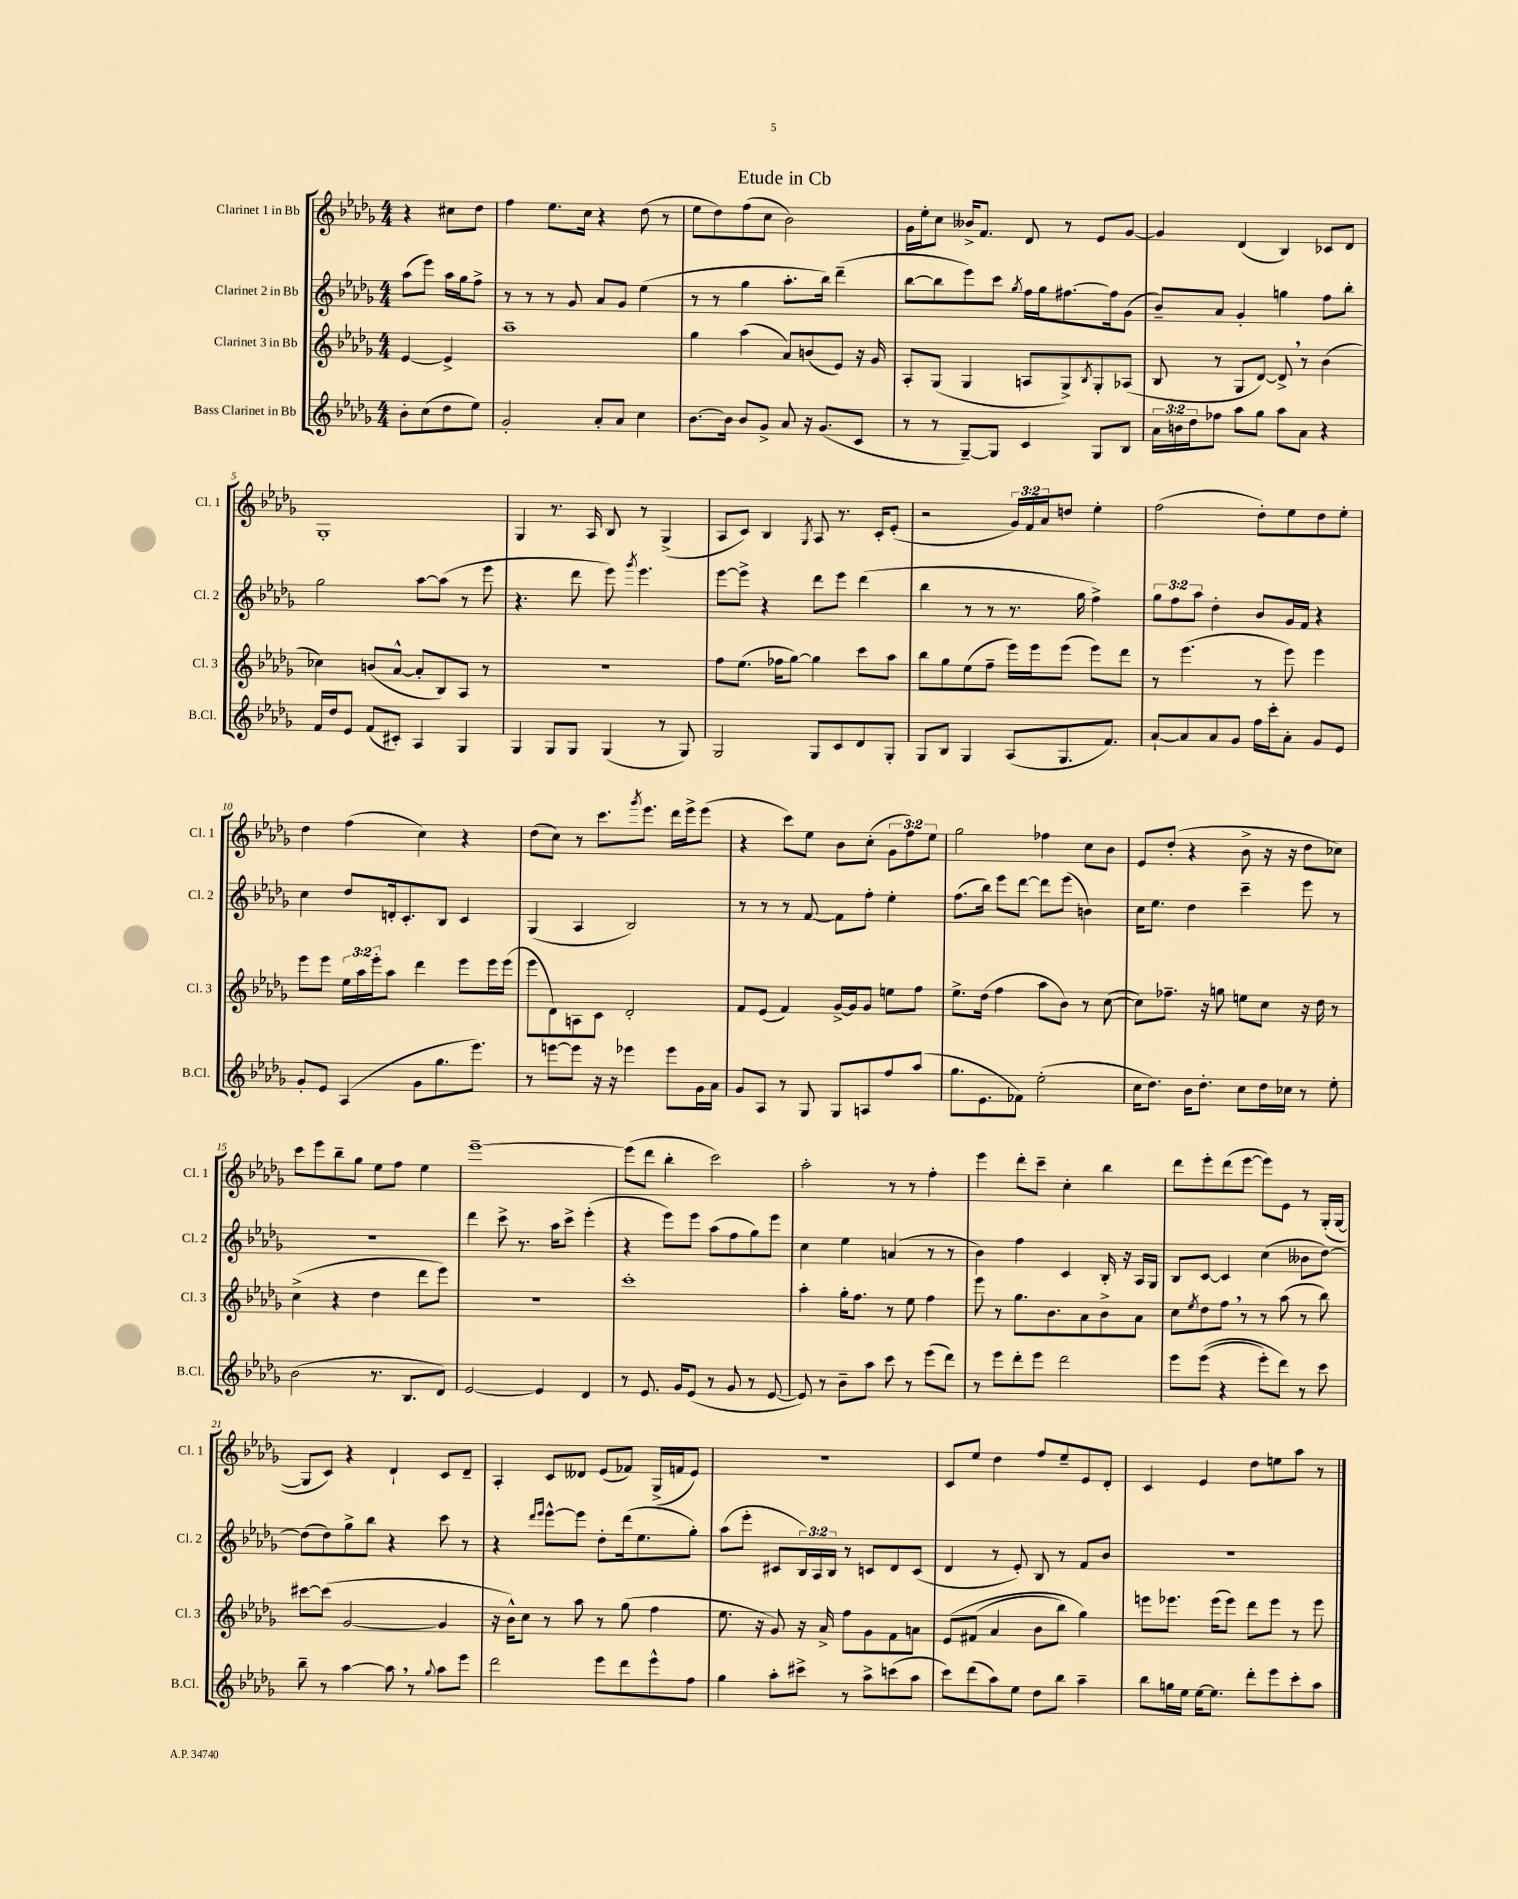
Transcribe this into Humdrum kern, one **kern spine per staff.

**kern	**kern	**kern	**kern
*part4	*part3	*part2	*part1
*staff4	*staff3	*staff2	*staff1
*I"Bass Clarinet in Bb	*I"Clarinet 3 in Bb	*I"Clarinet 2 in Bb	*I"Clarinet 1 in Bb
*I'B.Cl.	*I'Cl. 3	*I'Cl. 2	*I'Cl. 1
*clefG2	*clefG2	*clefG2	*clefG2
*k[b-e-a-d-g-]	*k[b-e-a-d-g-]	*k[b-e-a-d-g-]	*k[b-e-a-d-g-]
*M4/4	*M4/4	*M4/4	*M4/4
=	=	=	=
8b-'\L	[4e-/	(8aa-\L	4r
(8cc\	.	8eee-\J)	.
8dd-\	4e-^/]	16aa-\LL	8cc#X\L
.	.	16gg-\J	.
8ee-\J)	.	8ff^\J	8dd-\J
=1	=1	=1	=1
2g-'/	1aa-~	8r	4ff\
.	.	8r	.
.	.	8r	8.ee-\L
.	.	8g-/	.
.	.	.	16cc\Jk
8a-'/L	.	8a-/L	4r
8a-/J	.	8g-/J	.
4cc\	.	(4ee-\	(8dd-\
.	.	.	8r
=2	=2	=2	=2
[8.b-\L	4gg-\	8r	8ee-\L
.	.	8r	8dd-\)
16b-\Jk]	.	.	.
8b-/L	(4aa-\	4gg-\	(8ff\
8g-^/J	.	.	8cc\J
8a-/	8a-/L)	8.aa-'\L	2b-\)
16r	(8bn/	.	.
(8.g-/L	.	16bb-\Jk)	.
.	8e-/J)	(4ddd-~\	.
8c/J	16r	.	.
.	16g-/	.	.
=3	=3	=3	=3
8r	8A-'/L	[8bb-\L	16g-\LL
.	.	.	16ee-'\J
8r	(8G-/J	8bb-\]	8cc\J
[8G-~/L)	4G-/	8eee-\)	16b--X^/KL
.	.	.	8.f/J
8G-/J]	.	8ccc\J	.
.	.	8qgg-/	.
4c/	8An/L	16ff\LL	8d-/
.	.	16gg-\J	.
.	8G-^/)	[8.ff#X\	8r
.	8qB-/	.	.
8G-/L	8G-'/	.	8e-/L
.	.	16ff#\k]	.
8B-/J	(8A-X/J	(8g-\J	[8g-/J
=4	=4	=4	=4
24a-\LL	8B-/	8b-~/L)	4g-/]
24bn\	.	.	.
24dd-\J	.	.	.
8ff-X\J	8r	8a-/J	.
8aa-\L	8G-/L	4g-'/	(4d-/
8gg-\J	[8d-/J)	.	.
8aa-\L	8d-^,/]	4ggn\	4B-/)
8a-\J	8r	.	.
4r	(4b-\	8ff\L	8c-X/L
.	.	8bb-'\J	8d-/J
!!LO:LB:g=z
=5	=5	=5	=5
16f/LL	4cc-X\)	2gg-\	1G-'
16dd-/J	.	.	.
8e-/J	.	.	.
(8f/L	(8bn/L	.	.
8c#X'/J)	[8a-^^/J	.	.
4A-/	8a-'/L]	[8aa-\L	.
.	8B-/)	(8aa-\J]	.
4G-/	8A-/J	8r	.
.	8r	8eee-\	.
=6	=6	=6	=6
4G-/	1r	4.r	4G-/
8G-/L	.	.	8.r
8G-/J	.	8ddd-\	.
.	.	.	16A-/
(4G-/	.	8eee-\)	8B-/
.	.	8qggg-/	.
.	.	4.eee-\	8r
8r	.	.	(4G-^/
8G-/)	.	.	.
=7	=7	=7	=7
2G-/	8ff\L	[8eee-\L	8A-/L
.	(8.ee-\J	8eee-^\J]	8c/J)
.	.	4r	4B-/
.	16ff-X\KL	.	.
.	[8gg-\J)	.	.
.	.	.	8qG-/
8G-/L	4gg-\]	8ddd-\L	8A-/
8c/	.	8eee-\J	8.r
8d-/	8ccc\L	(4ddd-\	.
.	.	.	16c'/KL
8G-'/J	8aa-\J	.	(8e-'/J
=8	=8	=8	=8
8G-/L	8bb-\L	4bb-\	2r
8B-/J	8gg-\	.	.
4G-/	(8ee-\	8r	.
.	8ff~\J	8r	.
(8A-/L	16eee-\LL)	8.r	24g-/LL)
.	.	.	24f/
.	16eee-\J	.	.
.	.	.	24a-/J
8.G-/	(8eee-\J	.	8ddn/J
.	.	16gg-\	.
.	8eee-\L)	4ff^\)	4ee-'\
8.f/J)	.	.	.
.	8ddd-\J	.	.
=9	=9	=9	=9
[8a-`/L	8r	12gg-\L	(2ff\
.	.	12ff\	.
8a-/]	(4.eee-\	.	.
.	.	12aa-\J	.
8a-/	.	4dd-'\	.
8g-/J	.	.	.
16ff\LL	8r	8b-/L	8dd-'\L)
16ccc'\J	.	.	.
8a-'\J	8eee-\)	16g-/L	8ee-\
.	.	16f/JJ	.
8g-/L	4eee-\	4r	8dd-\
8e-/J	.	.	8ee-'\J
!!LO:LB:g=z
=10	=10	=10	=10
8g-'/L	8eee-\L	4cc\	4dd-\
8e-/J	8eee-\J	.	.
(4A-/	24ee-\LL	8dd-/L	(4ff\
.	24aa-\	.	.
.	24eee-'\J	.	.
.	8aa-\J	16dn'/k	.
.	.	8.c'/	.
8g-\L	4ddd-\	.	4cc\)
8.gg-\	.	8B-/J	.
.	8eee-\L	4c/	4r
8.eee-\J)	.	.	.
.	16eee-\L	.	.
.	(16eee-\JJ	.	.
=11	=11	=11	=11
8r	8eee-\L	(4G-/	(8dd-\L
[8eeen\L	8d-\)	.	8cc\J)
8eee\J]	8An\	4A-/	8r
16r	8c\J	.	8.ccc\L
16r	.	.	.
4eee-X\	2d-'/	2B-/)	.
.	.	.	8qggg-/
.	.	.	8.eee-\J
8eee-\L	.	.	16ddd-\LL
.	.	.	16eee-^\J
16g-\L	.	.	(8eee-\J
16a-\JJ	.	.	.
=12	=12	=12	=12
8g-/L	8f/L	8r	4r
8A-/J	(8e-/J	8r	.
8r	4f/)	8r	8ccc\L)
8G-/	.	[8f/	8ee-\J
8G-/L	[16g-^/LL	8f\L]	8b-\L
.	16g-/J]	.	.
8An/	8g-/J	8ff'\J	(8cc'\J
8ff/	8een\L	4ee-'\	12g-\L
.	.	.	12ff\)
(8aa-/J	8ff\J	.	.
.	.	.	12ee-\J
=13	=13	=13	=13
8.gg-\L	8.ee-^\L	(8.ff\L	2gg-\
8.e-\	(16dd-\Jk	16bb-\Jk)	.
.	4ff\	8eee-\L	.
8f-X\J)	.	[8ddd-\J	.
(2ee-'\	8aa-\L	8ddd-\L]	4ff-X\
.	8b-\J)	(8eee-\J	.
.	8r	4bn\)	8cc\L
.	([8cc\	.	8b-\J
=14	=14	=14	=14
16cc\KL	8cc\L])	16cc\KL	8e-/L
8.dd-\J)	.	8.ee-\J	.
.	8.ff-X~\J	.	(8dd-'/J
16b-\KL	.	4dd-\	4r
8.dd-'\J	16r	.	.
.	8ggn\	.	.
8cc\L	8een\L	4ccc~\	8b-^\
16dd-\L	8cc\J	.	16r
16cc-X\JJ	.	.	16r
8r	16r	8eee-\	8dd-\L
.	16dd-\	.	.
8ee-'\	8r	8r	8cc-X\J)
!!LO:LB:g=z
=15	=15	=15	=15
(2b-\	(4cc^\	1r	8ccc\L
.	.	.	8eee-\
.	4r	.	8bb-~\
.	.	.	8gg-\J
8.r	4dd-\	.	8ee-\L
.	.	.	8ff\J
8.B-/L	.	.	.
.	8ddd-\L	.	4ee-\
8d-/J)	8eee-\J)	.	.
=16	=16	=16	=16
[2e-/	1r	4ddd-\	[1eee-~
.	.	8ccc^\	.
.	.	8.r	.
4e-/]	.	.	.
.	.	16aa-\KL	.
.	.	8ccc^\J	.
4d-/	.	(4eee-'\	.
=17	=17	=17	=17
8r	1ccc'	4r	(8eee-\L]
8.e-/	.	.	8ddd-\J
.	.	8eee-\L)	4bb-'\
16g-/KL	.	.	.
(8e-/J	.	8eee-\J	.
8r	.	(8aa-\L	2ccc\)
8g-/	.	8ff\	.
8r	.	8gg-\)	.
[8e-/	.	8eee-\J	.
=18	=18	=18	=18
8e-/])	4aa-'\	4cc\	2aa-'\
8r	.	.	.
8b-~\L	16gg-'\KL	4ee-\	.
.	8.ff\J	.	.
8aa-\J	.	.	.
8ccc\	8r	(4an/	8r
8r	8ee-\	.	8r
(8eee-\L	4ff\	8r	4ff'\
8ddd-\J)	.	8r	.
=19	=19	=19	=19
8r	8eee-\	4b-\)	4eee-\
8eee-\L	8r	.	.
8ddd-'\	8.gg-\L	4ff\	8ddd-'\L
8eee-\J	.	.	8ccc~\J
.	8.b-\	.	.
2ddd-\	.	4c/	4cc'\
.	8a-\	.	.
.	8b-^\	16B-'/	4bb-\
.	.	16r	.
.	8a-\J	16A-/LL	.
.	.	16G-/JJ	.
=20	=20	=20	=20
8eee-\L	8cc\L	8B-/L	8ddd-\L
.	8qee-/	.	.
((8eee-\J	8dd-\	[8c/J	8eee-'\
4r	8ff,\J	4c/]	(8ddd-\
.	8r	.	[8eee-\J
8eee-'\L)	8r	(4cc\	8eee-\L])
8ddd-\J)	(8aa-\	.	8e-\J
8r	8r	8b--X\L	8r
8ccc\	8bb-\)	[8dd-\J)	(16G-'/LL
.	.	.	[16G-/JJ
!!LO:LB:g=z
=21	=21	=21	=21
8bb-~\	[8ccc#X\L	(8dd-\L]	8G-/L]
8r	(8ccc#\J]	8dd-\)	8c/J)
[4aa-\	[2g-/	8gg-^\	4r
.	.	8bb-\J	.
8aa-,\]	.	4r	4d-`/
8r	.	.	.
8qqgg-/	.	.	.
8aa-\L	4g-/]	8ccc\	8c/L
8eee-\J	.	8r	8d-~/J
=22	=22	=22	=22
2ddd-\	16r	4r	4A-'/
.	16b-^^\KL)	.	.
.	8cc\J	.	.
.	.	16qqddd-/LL	.
.	.	16qqeee-/JJ	.
.	8r	[8eee-^^\L	8c/L
.	8aa-\	8eee-\J]	8d--X/J
8eee-\L	8r	8dd-'\L	(8e-/L
8ddd-\	(8gg-\	(16ddd-\k	8f-X/J)
.	.	8.ee-\	.
8eee-^^\	4ff\	.	(16G-^/LL
.	.	.	16fn/J
8ff\J	.	8gg-'\J)	8e-/J)
=23	=23	=23	=23
4gg-\	8.ee-\	(8aa-\L	1r
.	.	8eee-'\J	.
.	16r	.	.
8aa-'\L	8g-/)	8c#X/L	.
8ccc#X^\J	16r	24B-/L)	.
.	.	24A-/	.
.	16a-^/	.	.
.	.	24B-/JJ	.
8r	8ff\L	8r	.
8aa-^\L	8g-\	8cn/L	.
(8cccn\	8f\	8d-/	.
8aa-\J	8an\J	(8c/J	.
=24	=24	=24	=24
8ccc\L)	(8e-/L	4d-/	8c/L
(8ddd-\	(8f#X/J	.	8ee-/J
8aa-\)	4a-/	8r	4dd-\
8ee-\J	.	8e-'/)	.
8dd-\L	8b-\L	8B-/	8ff/L
8bb-\J	8bb-\J)	8r	8ee-~/
4aa-~\	4gg-\)	8f/L	8e-/
.	.	8b-/J	8d-'/J
=25	=25	=25	=25
8bb-\L	8eeen\L	1r	4c/
16ggn\L	8.eee-X\J	.	.
16ee-\JJ	.	.	.
[16ee-\KL	.	.	4e-/
8.ee-\J]	(16eee-\KL	.	.
.	8eee-\J)	.	.
8ddd-'\L	8ddd-\L	.	8dd-\L
8eee-\	8eee-\J	.	8een\
8ccc'\	8r	.	8aa-\J
8aa-\J	8eee-\	.	8r
==	==	==	==
*-	*-	*-	*-
